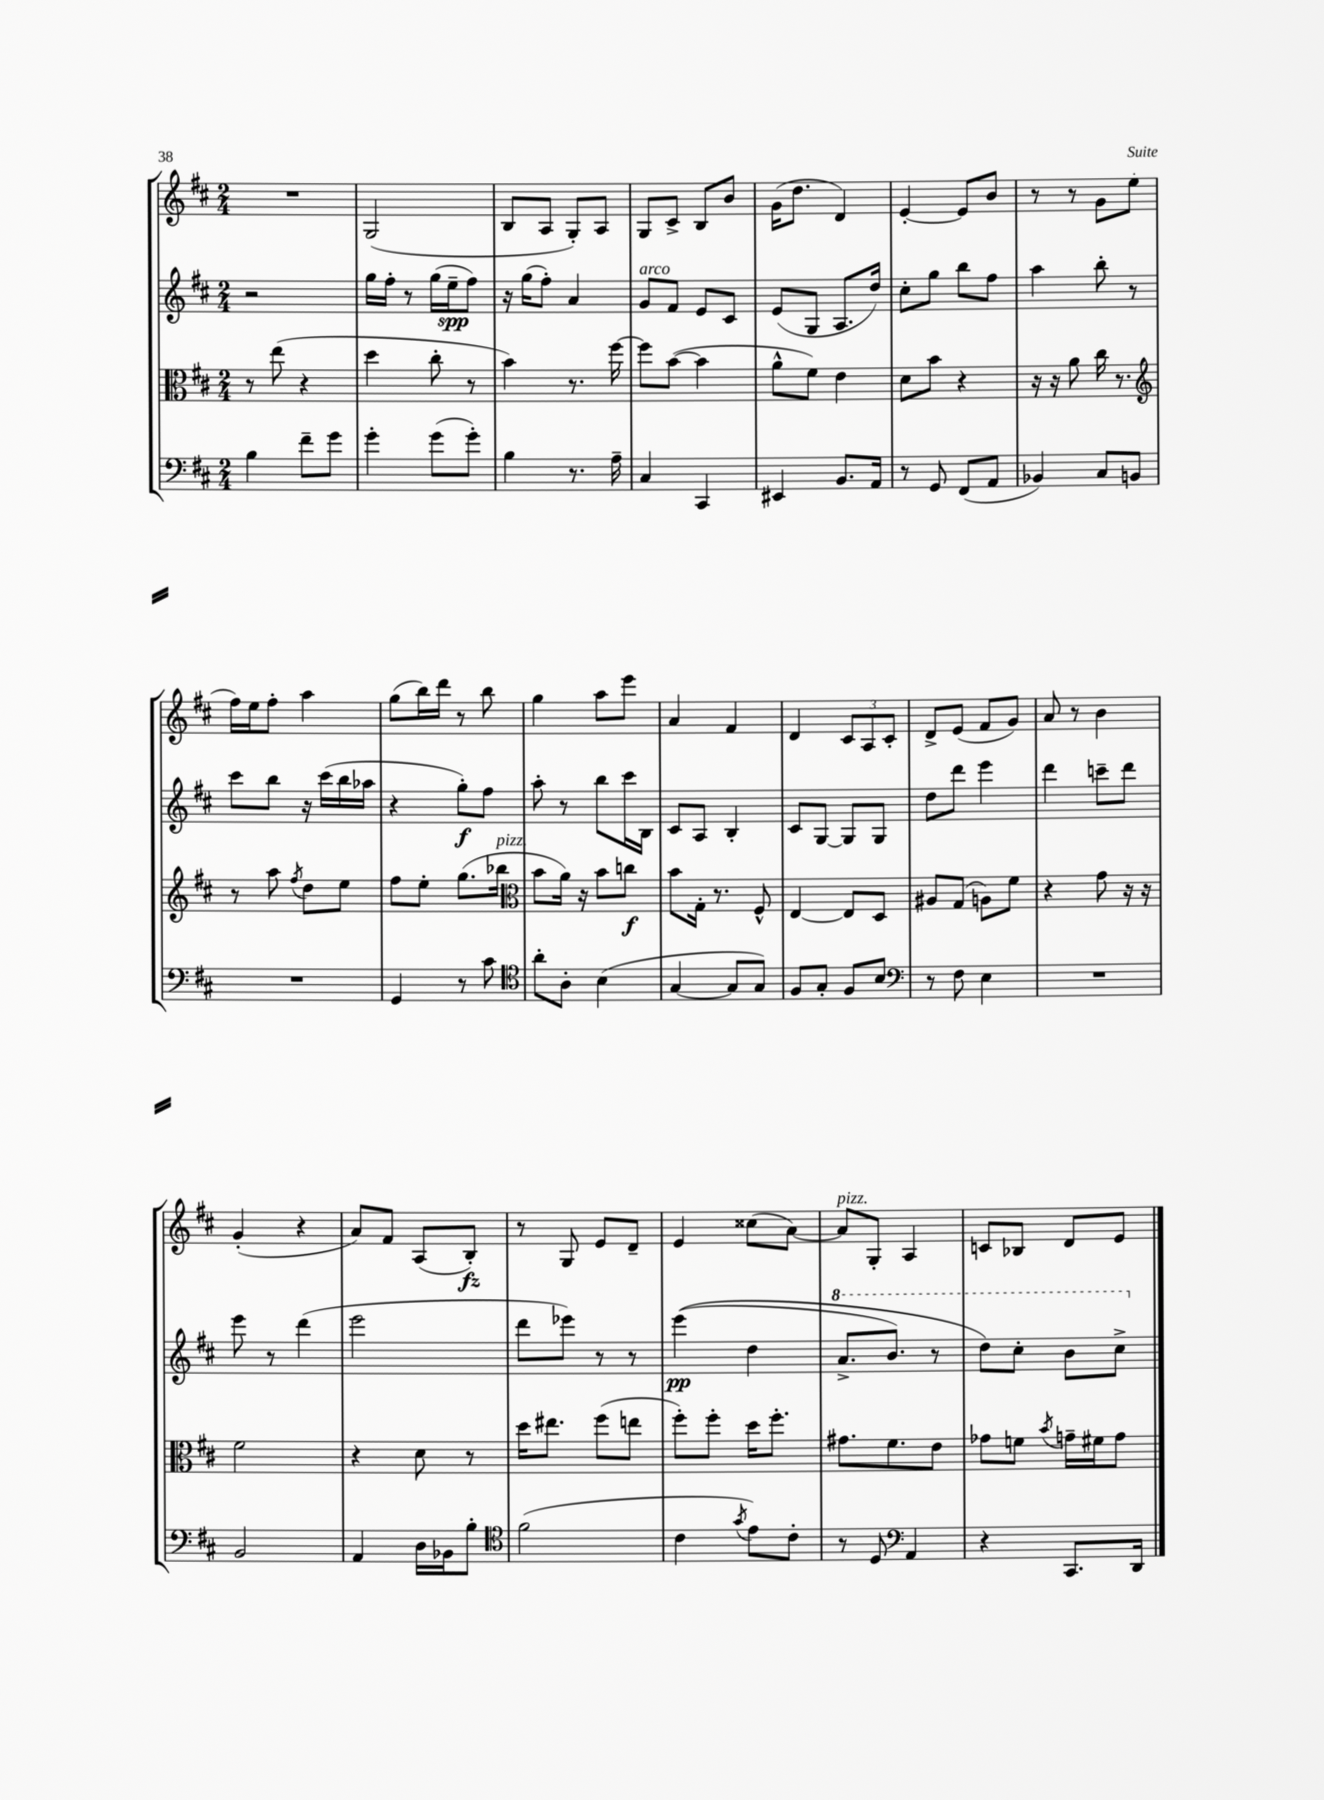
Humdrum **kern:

**kern	**kern	**kern	**kern
*staff4	*staff3	*staff2	*staff1
*clefF4	*clefC3	*clefG2	*clefG2
*k[f#c#]	*k[f#c#]	*k[f#c#]	*k[f#c#]
*M2/4	*M2/4	*M2/4	*M2/4
4B	8r	2r	2r
.	(8ee	.	.
8f#~	4r	.	.
8g	.	.	.
=	=	=	=
4g'	4dd	16gg	(2G
.	.	16ff#'	.
.	.	8r	.
(8g	8cc#'	(16gg	.
.	.	16ee~	.
8g')	8r	8ff#)	.
=	=	=	=
4B	4b)	16r	8B
.	.	(16gg	.
.	.	8ff#')	8A
8.r	8.r	4a	8G')
.	.	.	8A
16A~	[16ff#	.	.
=	=	=	=
4C#	8ff#]	8g	8G
.	([8b	8f#	8c#^
4CC#	4b]	8e	8B
.	.	8c#	8b
=	=	=	=
4EE#	8a^^	(8e	(16g
.	.	.	8.dd
.	8f#)	8G	.
8.BB	4e	8.A	4d)
16AA	.	16dd)	.
=	=	=	=
8r	8d	8cc#'	[4e'
8GG	8b	8gg	.
(8FF#	4r	8bb	8e]
8AA	.	8ff#	8b
=	=	=	=
4BB-)	16r	4aa	8r
.	16r	.	.
.	8a	.	8r
8C#	16cc#	8bb'	8g
.	8.r	.	.
8BB	.	8r	(8ee
=	=	=	=
*	*clefG2	*	*
2r	8r	8ccc#	16ff#)
.	.	.	16ee
.	8aa	8bb	8ff#'
.	8qff#	.	.
.	8dd	16r	4aa
.	.	(16ccc#	.
.	8ee	16bb	.
.	.	16aa-	.
=	=	=	=
4GG	8ff#	4r	(8gg
.	8ee'	.	16bb)
.	.	.	16ddd
8r	(8.gg	8gg')	8r
8c#	.	8ff#	8bb
.	16bb-	.	.
=	=	=	=
*clefC4	*clefC3	*	*
8a'	8b	8aa'	4gg
8A'	16a)	8r	.
.	16r	.	.
(4B	8b	8bb	8aa
.	8cc	16ccc#	8eee
.	.	16B	.
=	=	=	=
[4G	8b	8c#	4a
.	16G'	8A	.
.	8.r	.	.
8G]	.	4B'	4f#
8G)	8F#^^	.	.
=	=	=	=
8F#	[4E	8c#	4d
8G'	.	[8G	.
8F#	8E]	8G]	12c#
.	.	.	12A
8B	8D	8G	.
.	.	.	12c#'
=	=	=	=
*clefF4	*	*	*
8r	8A#	8dd	8d^
8F#	(8G	8ddd	(8e
4E	8A)	4eee	8f#
.	8f#	.	8g)
=	=	=	=
2r	4r	4ddd	8a
.	.	.	8r
.	8g	8ccc~	4b
.	16r	8ddd	.
.	16r	.	.
=	=	=	=
2BB	2f#	8eee	(4g'
.	.	8r	.
.	.	(4ddd	4r
=	=	=	=
4AA	4r	2eee	8a)
.	.	.	8f#
16D	8d	.	(8A
16BB-	.	.	.
8B'	8r	.	8B')
=	=	=	=
*clefC4	*	*	*
(2f#	16dd	8ddd	8r
.	8.ee#	.	.
.	.	8eee-)	8G
.	(8ff#	8r	8e
.	8ee	8r	8d~
=	=	=	=
4c#	8ff#')	&((4eee	4e
.	8ff#'	.	.
8qg	.	.	.
8e)	16dd	4dd	(8cc##
.	8.ff#'	.	.
8c#'	.	.	[8a)
=	=	=	=
8r	8.g#	8.aa^	8a]
8D	.	.	8G'
.	8.f#	8.bb)	.
*clefF4	*	*	*
4AA	.	.	4A
.	8e	8r	.
=	=	=	=
4r	8g-	8ddd&)	8c
.	8f	8ccc#'	8B-
.	8qb	.	.
8.CC#	16g~	8bb	8d
.	16f#	.	.
.	8g	8ccc#^	8e
16DD	.	.	.
==	==	==	==
*-	*-	*-	*-
